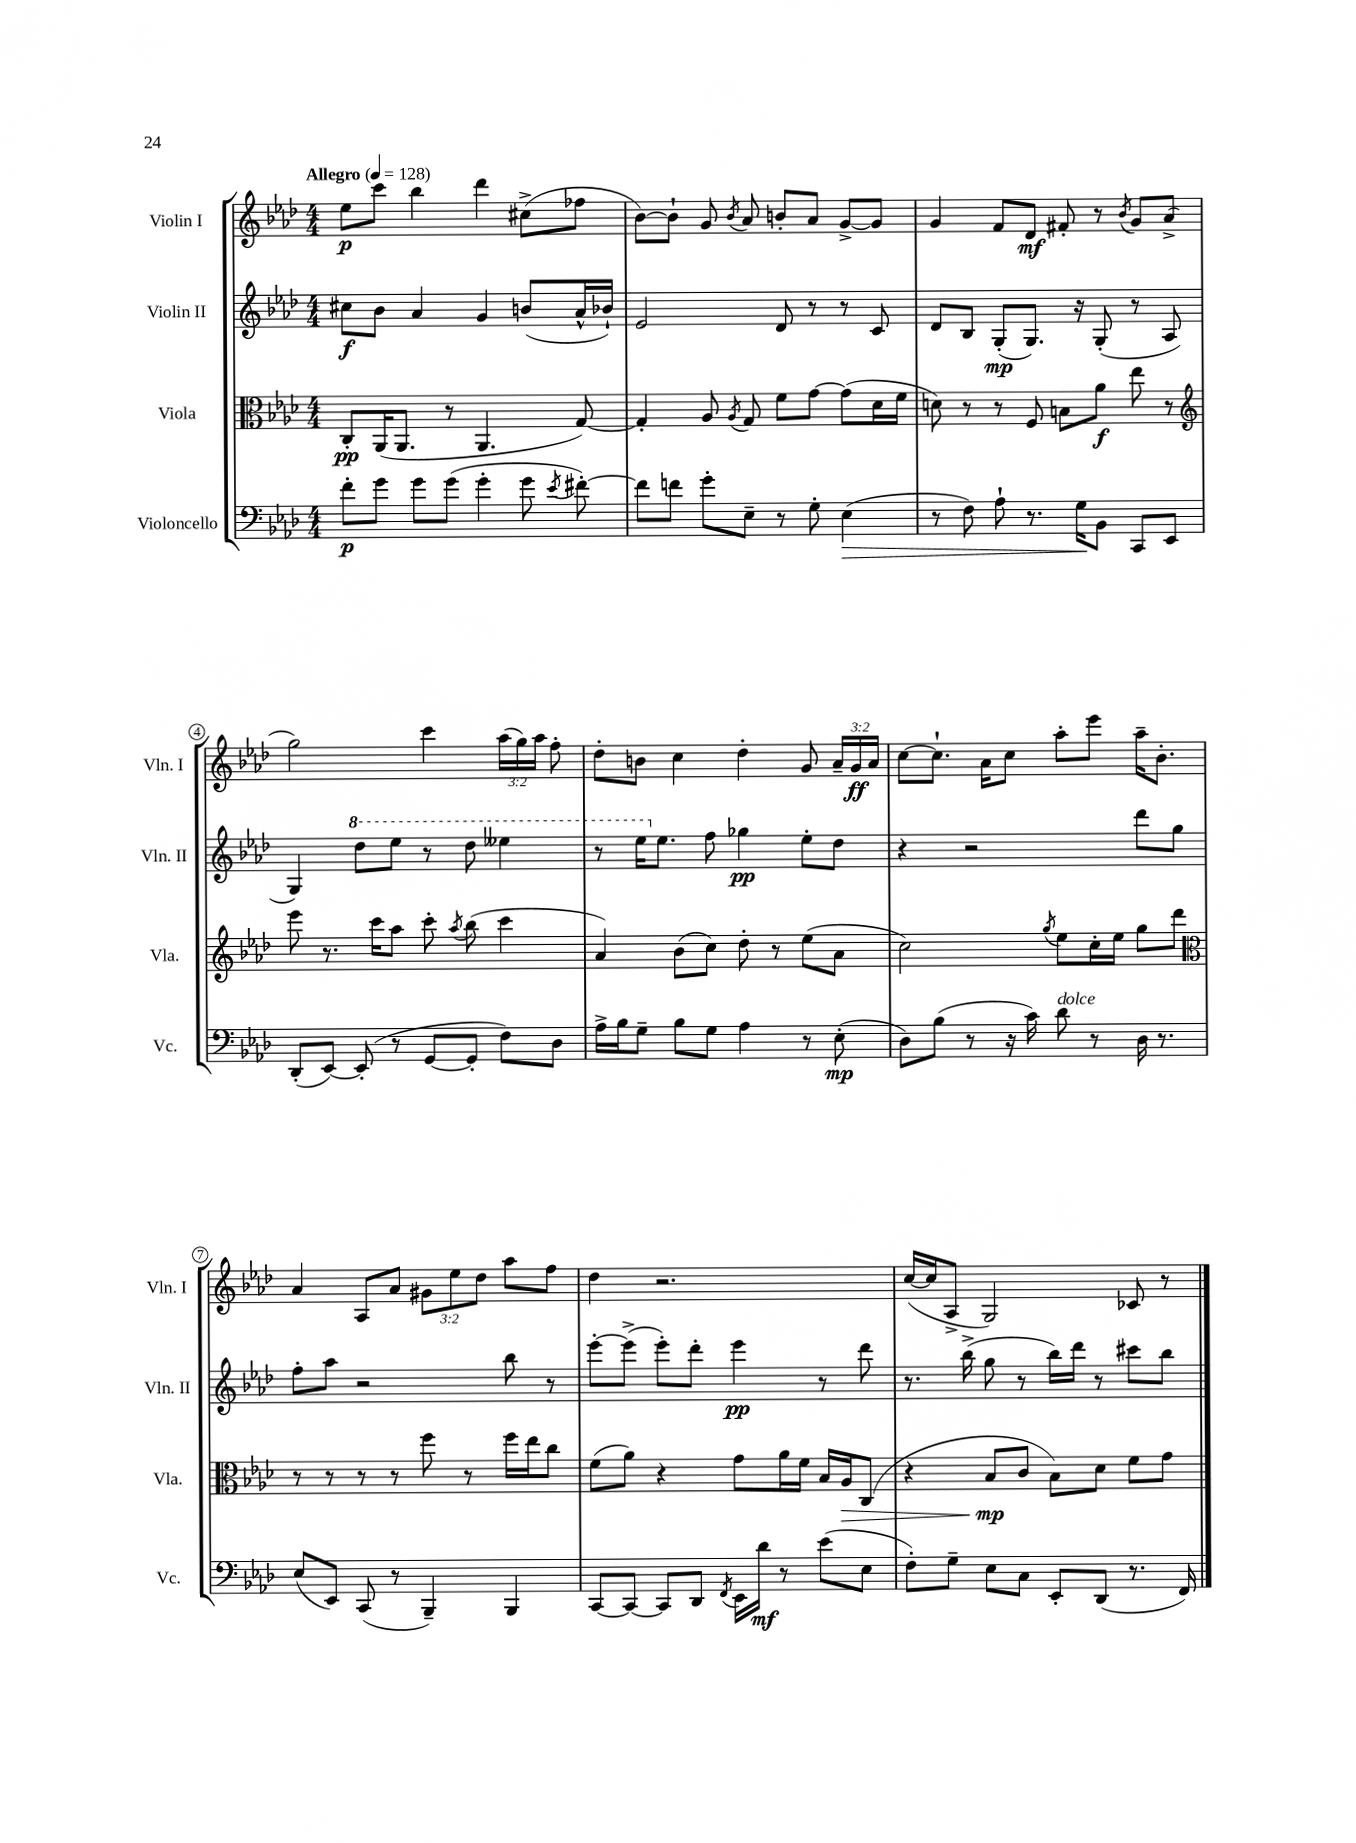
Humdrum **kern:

**kern	**kern	**kern	**kern
*staff4	*staff3	*staff2	*staff1
*clefF4	*clefC3	*clefG2	*clefG2
*k[b-e-a-d-]	*k[b-e-a-d-]	*k[b-e-a-d-]	*k[b-e-a-d-]
*M4/4	*M4/4	*M4/4	*M4/4
*MM128	*MM128	*MM128	*MM128
8f'	8C'	8cc#	8ee-
8g	(16AA-	8b-	8ccc
.	8.AA-	.	.
8g	.	4a-	4bb-
(8g	8r	.	.
4g'	4.AA-	4g	4ddd-
8g	.	(8b	(8cc#^
8qe-	.	.	.
[8f#')	[8G)	16a-^^	8ff-
.	.	16b-`)	.
=	=	=	=
8f#]	4G']	2e-	[8b-)
8f	.	.	8b-`]
8g'	8A-	.	8g
.	8qA-	.	8qb-
8E-~	8G	.	8a-
8r	8f	8d-	8b'
8G'	[8g	8r	8a-
(4E-	(8g]	8r	[8g^
.	16d-	8c	8g]
.	16f	.	.
=	=	=	=
8r	8d)	8d-	4g
8F)	8r	8B-	.
8A-`	8r	(8G'	8f
8.r	8F	8.G)	8d-
.	8B	.	8f#'
16G	.	16r	.
8BB-	8a-	(8G'	8r
.	.	.	8qb-
8CC	8ee-	8r	8g
8EE-	8r	8A-	(8a-^
=	=	=	=
*	*clefG2	*	*
(8DD-'	8eee-	4G)	2gg)
[8EE-)	8.r	.	.
(8EE-']	.	8ddd-	.
.	16ccc	.	.
8r	8aa-	8eee-	.
[8GG	8ccc'	8r	4ccc
.	8qaa-	.	.
8GG']	(8bb-	8ddd-	.
8F)	4ccc	4eee--	(24aa-
.	.	.	24gg)
.	.	.	24aa-
8D-	.	.	8ff'
=	=	=	=
16A-^	4a-)	8r	8dd-'
16B-	.	.	.
8G~	.	16eee-	8b
.	.	8.ee-	.
8B-	(8b-	.	4cc
8G	8cc)	8ff	.
4A-	8dd-'	4gg-	4dd-'
.	8r	.	.
8r	(8ee-	8ee-'	8g
(8E-'	8a-	8dd-	24a-~
.	.	.	24g
.	.	.	24a-
=	=	=	=
8D-)	2cc)	4r	[8cc
(8B-	.	.	8.cc`]
8r	.	2r	.
.	.	.	16a-
16r	.	.	8cc
16c)	.	.	.
.	8qgg	.	.
8d-	8ee-	.	8aa-'
8r	16cc'	.	8eee-
.	16ee-	.	.
16D-	8gg	8ddd-	16aa-~
8.r	.	.	8.b-'
.	8ddd-	8gg	.
=	=	=	=
*	*clefC3	*	*
(8E-	8r	8ff'	4a-
8EE-)	8r	8aa-	.
(8CC	8r	2r	8A-
8r	8r	.	8a-
4BBB-~)	8ff	.	12g#
.	.	.	12ee-
.	8r	.	.
.	.	.	12dd-
4BBB-	16ff	8bb-	8aa-
.	16ee-	.	.
.	8cc	8r	8ff
=	=	=	=
[8CC	(8f	[8eee-'	4dd-
8CC_	8a-)	(8eee-^]	.
8CC]	4r	8eee-')	2.r
8DD-	.	8ddd-'	.
8qFF	.	.	.
16EE-	8g	4eee-	.
16d-	.	.	.
8r	16a-	.	.
.	16f	.	.
(8e-	16B-	8r	.
.	16A-	.	.
8E-	(8C	8ddd-	.
=	=	=	=
8F')	4r	8.r	([16cc
.	.	.	16cc]
8G~	.	.	8A-^
.	.	(16bb-^	.
8E-	8B-	8gg	2G)
8C	8c	8r	.
8EE-'	8B-)	16bb-)	.
.	.	16ddd-	.
(8DD-	8d-	8r	.
8.r	8f	8ccc#	8c-
.	8g	8bb-	8r
16FF)	.	.	.
==	==	==	==
*-	*-	*-	*-
